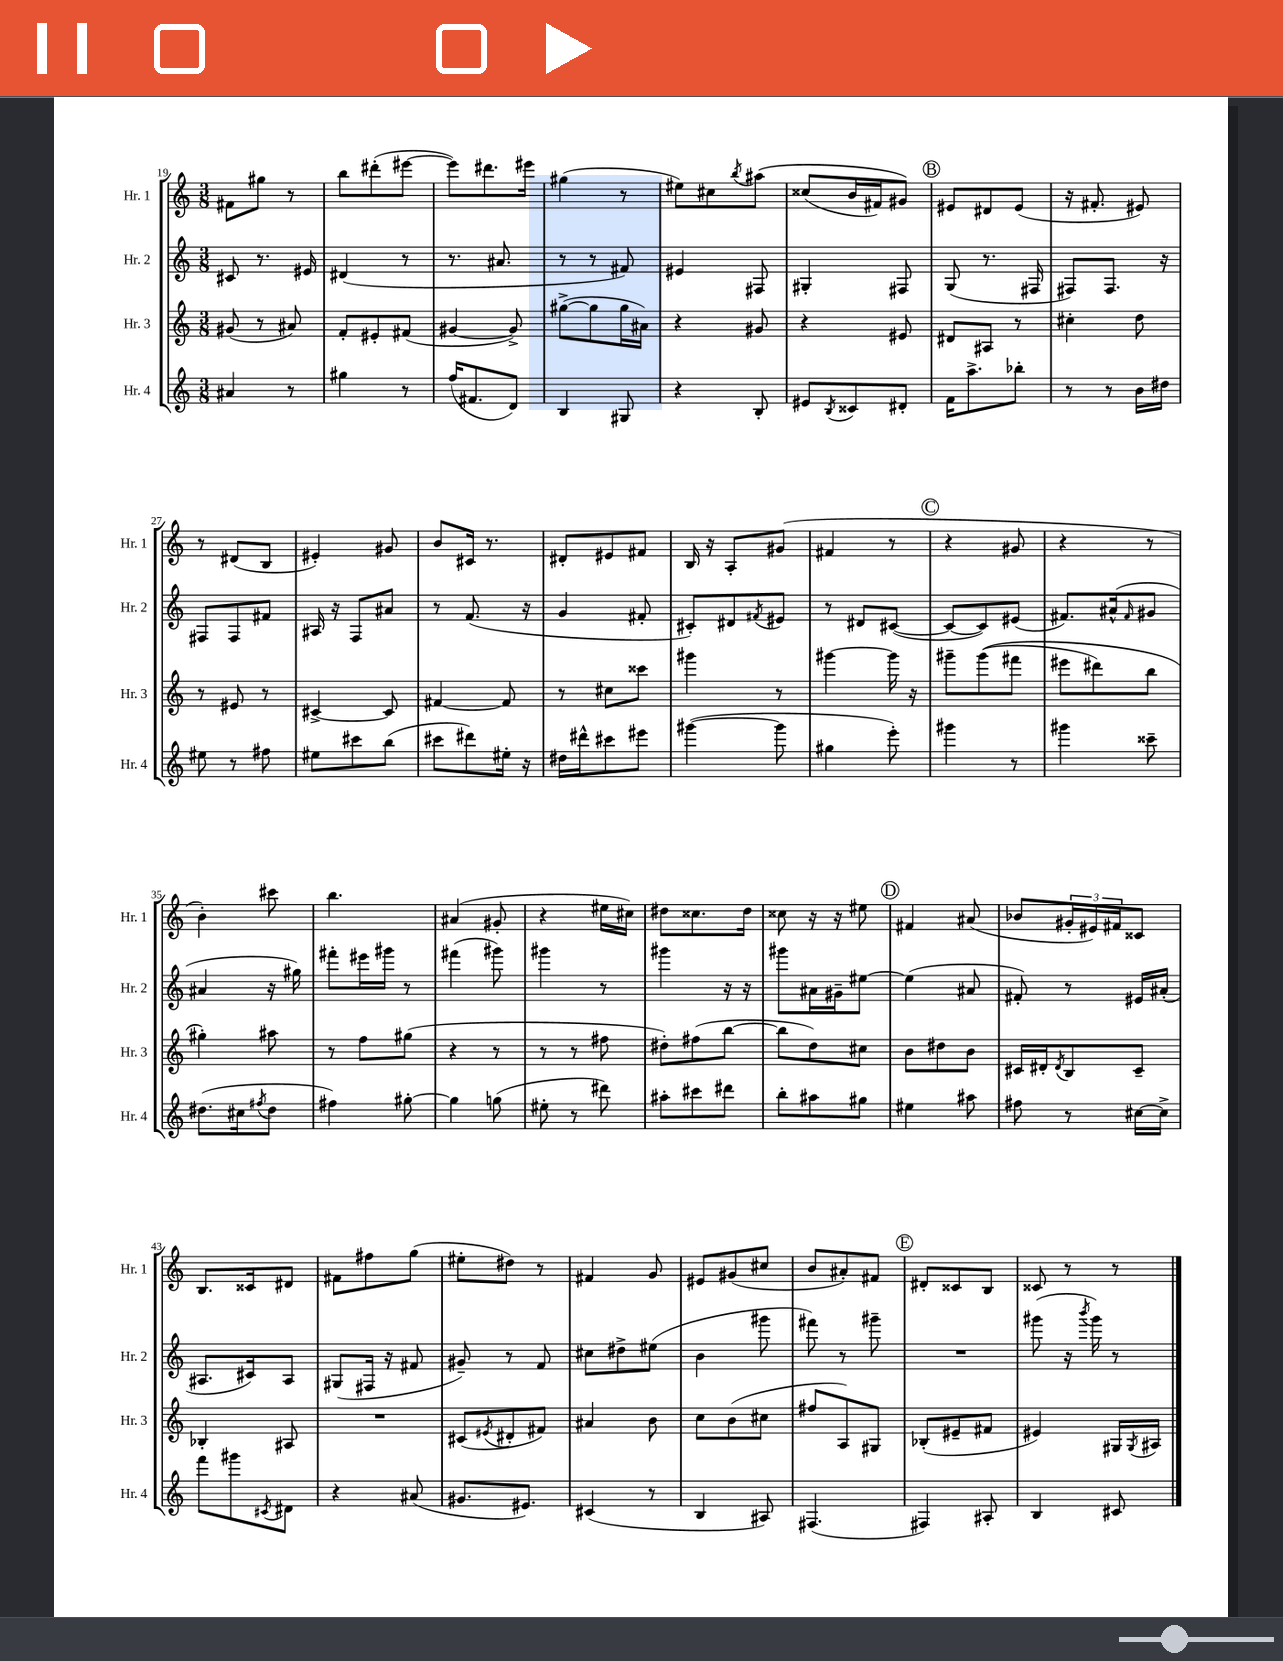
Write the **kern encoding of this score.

**kern	**kern	**kern	**kern
*staff4	*staff3	*staff2	*staff1
*clefG2	*clefG2	*clefG2	*clefG2
*k[]	*k[]	*k[]	*k[]
*M3/8	*M3/8	*M3/8	*M3/8
4a#	(8g#	8c#	8f#
.	8r	8.r	8gg#
8r	8a#)	.	8r
.	.	16e#	.
=	=	=	=
4gg#	8f'	(4d#	8bb
.	8e#'	.	(8ddd#'
8r	(8f#	8r	[8eee#
=	=	=	=
(16ff	[4g#	8.r	8eee#])
8.f#	.	.	.
.	.	.	8.ddd#
.	.	8.a#	.
8d)	8g#^])	.	.
.	.	.	16eee#
=	=	=	=
4B	([8gg#^	8r	(4gg#
.	8gg#]	8r	.
8G#	16gg#	8f#)	8r
.	16a#)	.	.
=	=	=	=
4r	4r	4e#	8ee#)
.	.	.	8cc#
.	.	.	8qbb
8B'	8g#	8F#	&(8aa#
=	=	=	=
8e#	4r	4G#'	(8cc##
8qB	.	.	.
8c##	.	.	16b
.	.	.	16f#)
8d#'	8e#	8F#	8g#&)
=	=	=	=
16f	8d#	(8G	8e#
8.aa^	.	.	.
.	8A#	8.r	8d#
8bb-'	8r	.	(8e#
.	.	16F#	.
=	=	=	=
8r	4cc#'	8F#)	16r
.	.	.	8.f#'
8r	.	8.F#	.
16b	8dd	.	8e#)
16dd#	.	16r	.
=	=	=	=
8ee#	8r	8F#	8r
8r	8e#	8F#	(8d#
8ff#	8r	8f#	8B
=	=	=	=
8ee#	[4c#^	16A#	4e#')
.	.	16r	.
8ccc#	.	8F	.
(8bb	8c#]	8a#	8g#
=	=	=	=
8ccc#	[4f#	8r	8b
8ddd#)	.	(8.f	16c#
.	.	.	8.r
16ee#'	8f#]	.	.
16r	.	16r	.
=	=	=	=
16dd#	8r	4g	8d#'
16ddd#^^	.	.	.
8ccc#	8cc#	.	8e#
8eee#	8ccc##	8f#'	8f#
=	=	=	=
([4ggg#	4ggg#	8c#')	16B
.	.	.	16r
.	.	8d#	8A'
.	.	8qf#	.
8ggg#]	8r	8e#	(8g#
=	=	=	=
4gg#	[4ggg#	8r	4f#
.	.	8d#	.
8eee')	16ggg#]	([8c#	8r
.	16r	.	.
=	=	=	=
4ggg#	8ggg#~	8c#_	4r
.	&((8ggg#	8c#])	.
8r	8fff#	(8e#	8g#
=	=	=	=
4ggg#	8eee#	8.f#)	4r
.	8ddd#)	.	.
.	.	(16a#^^	.
.	.	16qqf#	.
8ccc##~	8bb	8g#	8r
=	=	=	=
(8.dd#	4gg#'&)	4a#	4b')
16cc#	.	.	.
8qff#	.	.	.
8dd#	8aa#	16r	8ccc#
.	.	16gg#)	.
=	=	=	=
4ff#)	8r	8fff#'	4.bb
.	8ff	16eee#	.
.	.	16ggg#	.
[8gg#'	(8gg#	8r	.
=	=	=	=
4gg#]	4r	(4fff#	(4a#
(8gg	8r	8ggg#)	8g#'
=	=	=	=
8ee#'	8r	4ggg#	4r
8r	8r	.	.
8ddd#)	8ff#	8r	16ee#
.	.	.	16cc#)
=	=	=	=
8aa#'	8dd#')	4ggg#	8dd#
8ccc#	(8ff#	.	8.cc##
8ddd#	[8bb	16r	.
.	.	16r	16dd#
=	=	=	=
8bb'	8bb]	8ggg#	8cc##
8aa#	8dd)	16a#	16r
.	.	16g#~	16r
8gg#	8cc#	[8ee#	8ee#
=	=	=	=
4ee#	8b	(4ee#]	4f#
.	8dd#	.	.
8aa#	8b	8a#	(8a#
=	=	=	=
8ff#	16c#	8f#')	8b-
.	16d#'	.	.
.	8qd#	.	.
8r	8B	8r	24g#'
.	.	.	24e#)
.	.	.	24f#
[16cc#	8c#~	16e#	8c##
16cc#^]	.	(16a#'	.
=	=	=	=
8fff	4B-'	8.A#	8.B
8ggg#	.	.	.
.	.	16c#)	16c##
8qc#	.	.	.
8d#	8A#	8A#	8d#
=	=	=	=
4r	4.r	(8G#	8f#
.	.	16F#	8ff#
.	.	16r	.
(8a#	.	8f#	(8gg
=	=	=	=
8.g#	(8c#	8g#~)	8ee#'
.	8qe#	.	.
.	8d#'	8r	8dd#)
8.e#)	.	.	.
.	8f#)	8f	8r
=	=	=	=
(4c#	4a#	8cc#	4f#
.	.	8dd#^	.
8r	8b	(8ee#	8g
=	=	=	=
4B	8cc	4b	8e#
.	(8b	.	(8g#
8A#)	8cc#	8ggg#	8cc#
=	=	=	=
(4.F#	8ff#	8fff#)	8b
.	8A)	8r	8a#')
.	8G#	8ggg#~	8f#
=	=	=	=
4F#)	(8B-'	4.r	8d#'
.	8e#~	.	8c##
8A#'	8f#	.	8B
=	=	=	=
4B	4e#)	(8ggg#	8c##
.	.	16r	8r
.	.	8qbbb	.
.	.	16ggg#)	.
8c#	16G#	8r	8r
.	8qG#	.	.
.	16A#	.	.
==	==	==	==
*-	*-	*-	*-
